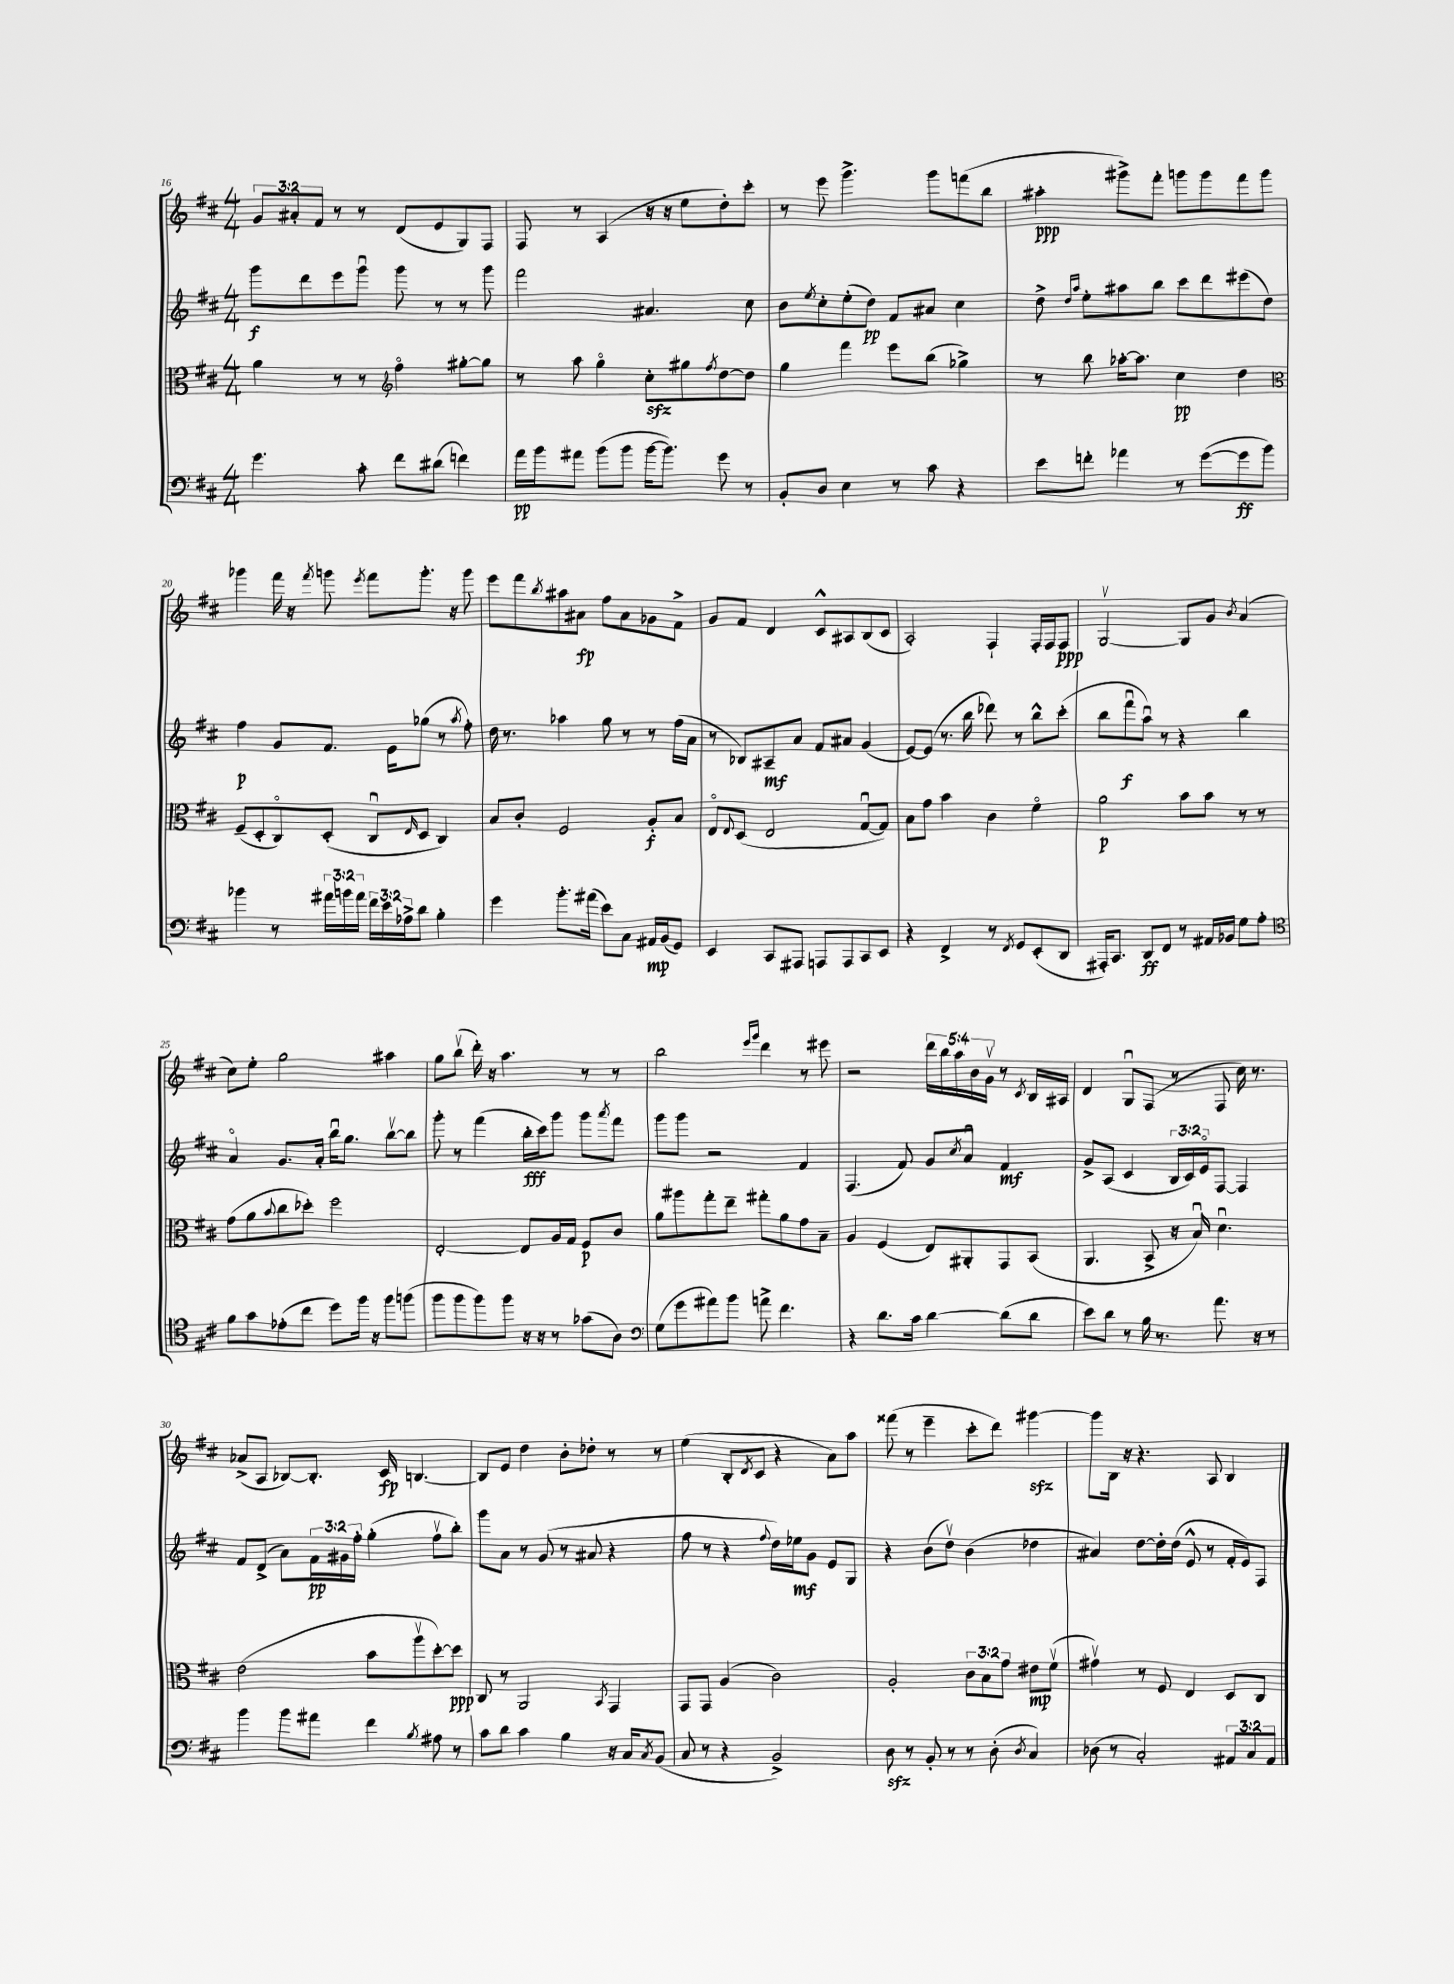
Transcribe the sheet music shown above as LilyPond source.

<<
\new StaffGroup <<
\new Staff = "s0" {
    \clef treble \key d \major \numericTimeSignature \time 4/4 \override Staff.TupletNumber.text = #tuplet-number::calc-fraction-text
    \tuplet 3/2 { g'8 ais'8-. fis'8 } r8 r8 d'8( e'8 g8) fis8 |
    fis8 r8 a4( r16 r16 e''8 d''8-.) cis'''8-. |
    r8 e'''8 g'''4.-> g'''8 f'''8( b''8 |
    ais''4-.\ppp gis'''8->) fis'''8-. g'''8 g'''8 fis'''8 g'''8 |
    ges'''4 fis'''16 r16 \acciaccatura { fis'''8 } g'''8 \acciaccatura { e'''8 } fis'''8 g'''8.-. r16 g'''8 |
    e'''8 fis'''8 \acciaccatura { b''8 } ais''8 ais'8\fp fis''8 ais'8 ges'8 fis'8-> |
    g'8 fis'8 d'4 cis'8-^ ais8 b8( cis'8 |
    a2-.) fis4-! fis16-. fis16 fis8\ppp |
    g2~\upbow g8 g'8 \acciaccatura { b'8 } a'4( |
    cis''8) e''8-. g''2 ais''4 |
    g''8 b''8\upbow( d'''16-.) r16 a''4. r8 r8 |
    b''2 \grace { e'''16 g'''16 } d'''4 r8 eis'''8 |
    r2 \tuplet 5/4 { d'''16 b''16 a''16 b'16 g'16\upbow } r8 \acciaccatura { cis'8 } b16 ais16 |
    d'4 g8\downbow fis8( r8 fis8 cis''16) r8. |
    aes'8->( a8 bes8~) bes8.-. cis'16\fp b4.~ |
    b8 e'8 d''4 b'8-. des''8-. r8 r8 |
    e''4( b8-. \acciaccatura { d'8 } cis'8 r4 a'8) a''8 |
    fisis'''8( r8 e'''4-- cis'''8-. d'''8) gis'''4~\sfz |
    gis'''8 b16 r16 r4. a8 b4 \bar "|." |
}
\new Staff = "s1" {
    \clef treble \key d \major \numericTimeSignature \time 4/4 \override Staff.TupletNumber.text = #tuplet-number::calc-fraction-text
    g'''8\f d'''8 e'''8 g'''8\downbow g'''8 r8 r8 g'''8 |
    fis'''2 ais'4. cis''8 |
    b'8 \acciaccatura { e''8 } cis''8-. e''8-.( d''8\pp) fis'8 ais'8 cis''4 |
    d''8-> \grace { d''16 a''16 } e''8-. ais''8 b''8 cis'''8 d'''8 eis'''8( d''8) |
    fis''4\p g'8 fis'8. e'16 ges''8( r8 \acciaccatura { a''8 } fis''8-.) |
    d''16 r8. aes''4 g''8 r8 r8 fis''16( a'16 |
    r8 bes8) ais8--\mf a'8 fis'8 ais'8 g'4( |
    e'8~) e'8( r8. b''16 des'''8) r8 b''8-^ cis'''8-.( |
    b''8 fis'''8\downbow\f a''8\downbow) r8 r4 b''4 |
    a'4\flageolet g'8. a'16-. b''16\downbow g''8. b''8~\upbow b''8 |
    g'''8-. r8 fis'''4( b''16-.\fff cis'''16) g'''8 g'''8 \acciaccatura { a'''8 } fis'''8 |
    g'''8 g'''8 r2 fis'4 |
    fis4.( fis'8) g'8 \acciaccatura { cis''8 } a'8\downbow fis'4\mf |
    g'8-> a8( cis'4 \tuplet 3/2 { b16 cis'16) e'16\flageolet } fis8~ fis4 |
    fis'8 d'8->( a'8) \tuplet 3/2 { fis'16\pp gis'16 fis''16-. } g''4-.( fis''8\upbow b''8-.) |
    g'''8 a'8 r8 g'8( r8 ais'8 r4 |
    fis''8 r8 r4 \appoggiatura { fis''8 } d''16) ees''16\mf g'8 e'8 g8 |
    r4 b'8( d''8\upbow) b'4( des''4 |
    ais'4) d''8~ d''16-. d''16( e'8-^ r8 fis'16-. e'16) fis8 \bar "|." |
}
\new Staff = "s2" {
    \clef alto \key d \major \numericTimeSignature \time 4/4 \override Staff.TupletNumber.text = #tuplet-number::calc-fraction-text
    a'4 r8 r8 \clef treble fis''4\flageolet gis''8~-. gis''8 |
    r8 a''8 g''4\flageolet cis''8-.\sfz gis''8 \acciaccatura { fis''8 } d''8~ d''8 |
    g''4 fis'''4 e'''8 b''8( ges''4->) |
    r8 b''8 aes''16~-. aes''8. cis''4\pp d''4 |
    \clef alto fis8--( d8-. cis8\flageolet) d8-.( cis8\downbow \grace { e16 } d8 cis4) |
    b8 cis'8-. fis2 a8-.\f b8 |
    e8\flageolet \appoggiatura { e8 } d8( e2 g8~\downbow g8) |
    b8 g'8 b'4 cis'4 fis'4\flageolet |
    a'2\p b'8 b'8 r8 r8 |
    g'8( a'8 \appoggiatura { b'8 } cis''8 des''8-.) fis''2 |
    e2~-. e8 a16 g16 fis8\p cis'8 |
    a'8 ais''8 g''8-. e''8-- gis''8-. a'8 g'8 b8-- |
    a4 fis4( e8) ais,8-. g,8 b,8( |
    a,4. b,8-> r16 b16\downbow) d'4.\downbow |
    e'2( b'8 a''8\upbow d''8~-.) d''8\ppp |
    cis8 r8 a,2 \acciaccatura { b,8 } g,4 |
    g,8 g,8 a4( cis'2) |
    a2-. \tuplet 3/2 { cis'8 b8 g'8 } eis'8\mp fis'8\upbow( |
    gis'4\upbow) r8 fis8 e4 d8 cis8 \bar "|." |
}
\new Staff = "s3" {
    \clef bass \key d \major \numericTimeSignature \time 4/4 \override Staff.TupletNumber.text = #tuplet-number::calc-fraction-text
    g'4. cis'8-. fis'8 dis'8( f'4) |
    a'16\pp b'16 ais'8 b'8( b'8 b'16~ b'8.) g'8 r8 |
    b,8-. d8 e4 r8 cis'8 r4 |
    e'8 f'8-. aes'4 r8 g'8~( g'8\ff b'8) |
    bes'4 r8 \tuplet 3/2 { ais'16 b'16 ais'16 } \tuplet 3/2 { fis'16 e'16 aes16-> } d'8 b4-. |
    g'4 b'8.-. ais'16( e'8) cis8 ais,16\mp b,16( g,8) |
    e,4 cis,8 ais,,8 a,,8 a,,8 cis,8 e,8 |
    r4 fis,4-> r8 \acciaccatura { fis,8 } g,8 e,8-.( d,8 |
    ais,,16-.) cis,8. d,8\ff fis,8 r8 ais,16 bes,16 g8 a8-. |
    \clef tenor fis'8 g'8 ees'8-.( cis''8 d''8) fis''16 r16 fis''8 f''8( |
    fis''8 fis''8 fis''8) fis''8 r16 r16 r8 ges'8( a8) |
    \clef bass g8( g'8 ais'8) b'8 a'8-> fis'4. |
    r4 d'8. cis'16 d'4~ d'8( d'8 |
    e'8) d'8 r8 b16 r8. a'8. r16 r8 |
    b'4 b'8 ais'8 fis'4 \acciaccatura { b8 } ais8 r8 |
    cis'8 d'8 cis'4 b4 r16 cis16 \acciaccatura { cis8 } b,8( |
    cis8 r8 r4 b,2->) |
    d8\sfz r8 b,8-. r8 r8 d8-.( \acciaccatura { d8 } cis4) |
    des8( r8 cis2-.) \tuplet 3/2 { ais,8 cis8 ais,8 } \bar "|." |
}
>>
>>
\layout { \context { \Score currentBarNumber = #16 } }
